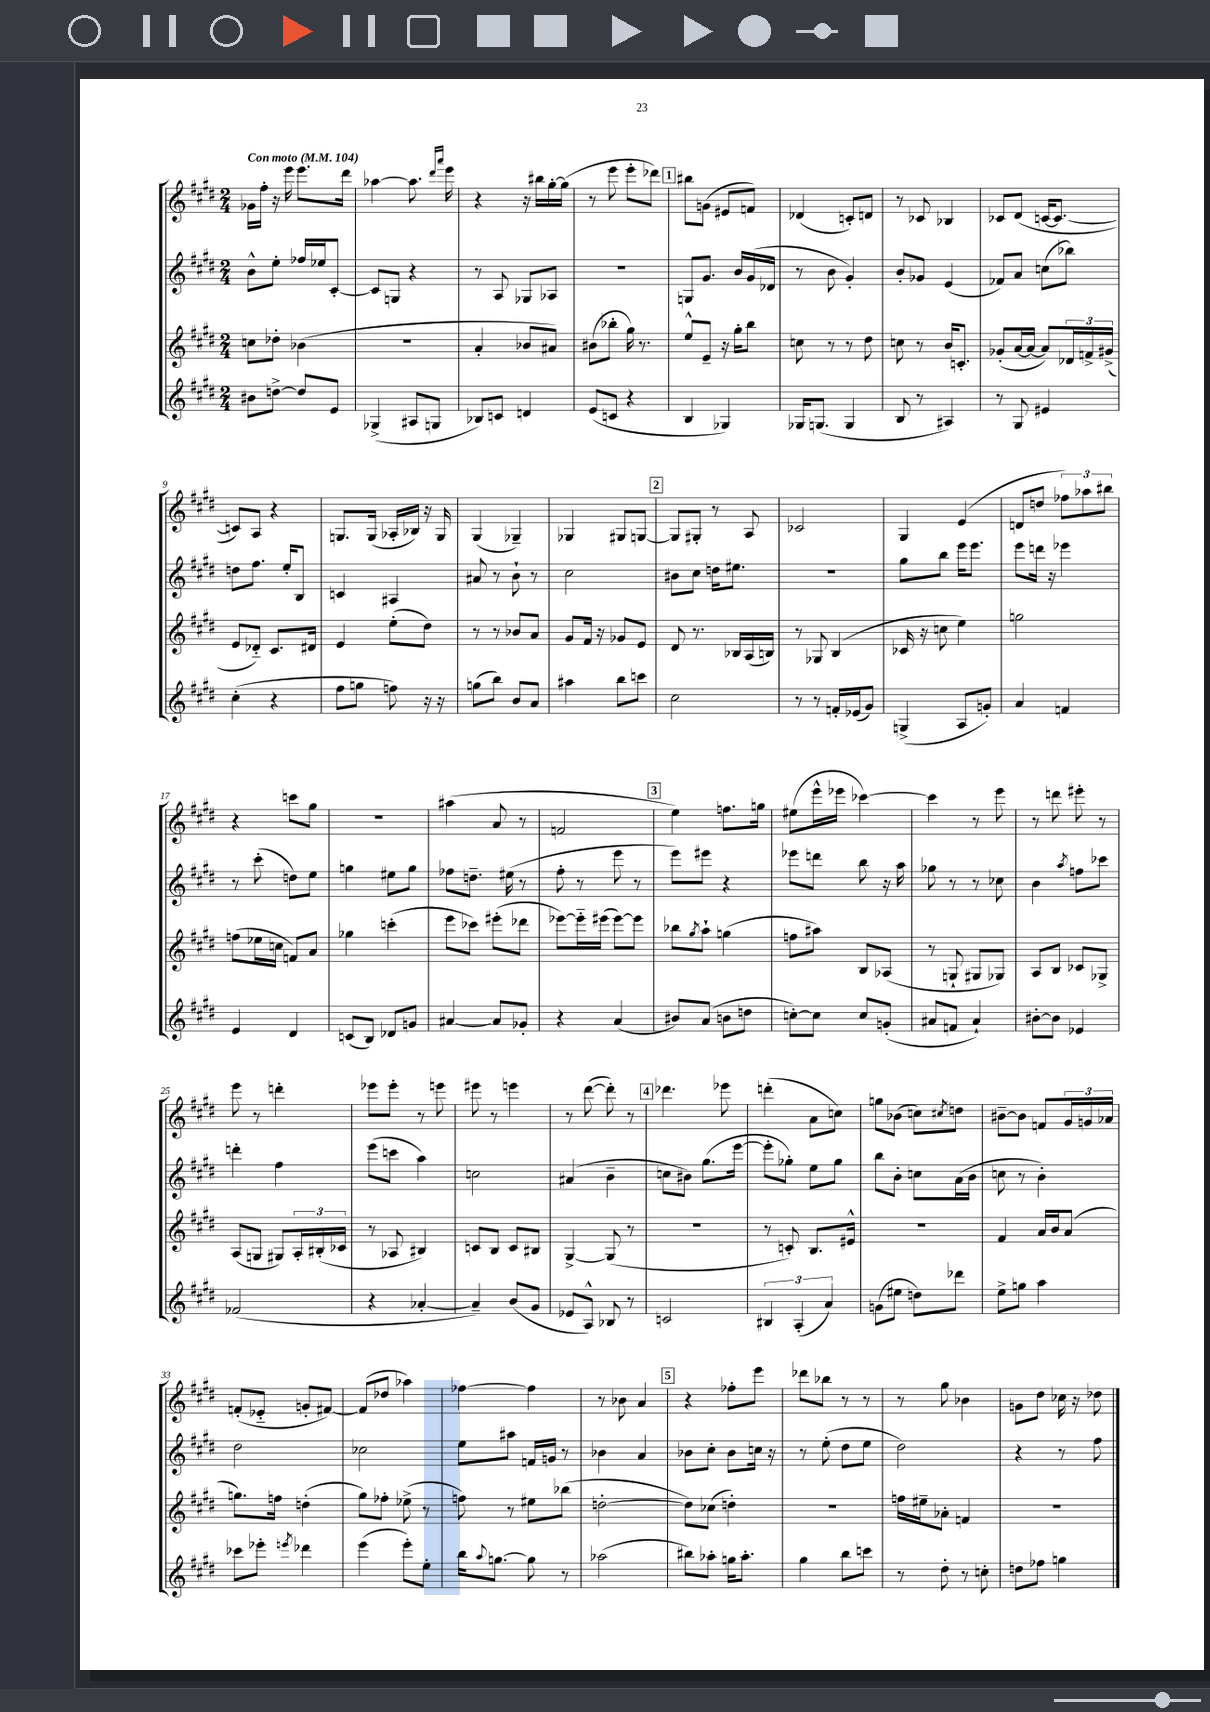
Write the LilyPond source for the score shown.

<<
\new StaffGroup <<
\new Staff = "s0" {
    \clef treble \key e \major \numericTimeSignature \time 2/4 \tempo "Con moto" 4 = 104
    ges'16 fis''16-. r16 e'''16 e'''8. dis'''16 |
    aes''4~ aes''8. \grace { dis'''16 a'''16 } e'''16 |
    r4 r16 bis''16 gis''16~-. gis''16( |
    r8 e'''8 e'''8-. des'''8) |
    \mark \markup { \box "1" } bis''8 g'8( eis'8 f'8) |
    des'4( c'8-.) d'8 |
    r8 ces'8 bes4 |
    ces'8 dis'8( c'16~ c'8.~ |
    c'8) a8 r4 |
    g8. g16( aes16-. bes16) r16 g16 |
    gis4( ges4--) |
    ges4 gis8 g8~ |
    \mark \markup { \box "2" } g8 gis8-. r8 a8 |
    ces'2 |
    gis4 e'4( |
    d'8 d''8 \tuplet 3/2 { fes''8) aes''8 bis''8 } |
    r4 c'''8 gis''8 |
    R2 |
    ais''4( a'8 r8 |
    f'2 |
    \mark \markup { \box "3" } e''4) f''8. g''16 |
    eis''8( e'''16-^ ees'''16 ces'''4~) |
    ces'''4 r8 e'''8 |
    r8 d'''8 eis'''8-. r8 |
    e'''8 r8 d'''4-. |
    ees'''8 ees'''8-. r8 e'''8 |
    eis'''8 r8 e'''4 |
    r8 dis'''8~( dis'''8-.) r8 |
    \mark \markup { \box "4" } des'''4. ees'''8 |
    d'''4-.( a'8 c''8) |
    g''8 bes'8( c''8) \acciaccatura { cis''8 } d''8 |
    bis'8~-- bis'8 f'8 \tuplet 3/2 { gis'16 g'16 aes'16 } |
    f'8-.( ees'8-_ g'8-. fis'8~) |
    fis'8( des''8 aes''4) |
    fes''4~ fes''4 |
    r8 bes'8 a'4 |
    \mark \markup { \box "5" } r4 fes''8-. e'''8 |
    des'''8 bes''8 r8 r8 |
    r8 gis''8 bes'4 |
    g'8 dis''8 ces''16 r16 des''8 \bar "|." |
}
\new Staff = "s1" {
    \clef treble \key e \major \numericTimeSignature \time 2/4
    b'8-^ e''8-. fes''16 ees''16 cis'8~-. |
    cis'8 g8 r4 |
    r8 a8 ges8 aes8 |
    r2 |
    \mark \markup { \box "1" } g8 gis'8. b'16 gis'16( des'16 |
    r8 b'8 gis'4-.) |
    b'8-. ges'8 e'4( |
    fes'8) a'8 c''8( bes''8) |
    d''8 fis''8. e''16-. b8 |
    c'4 ais4 |
    ais'8 r8 b'8-! r8 |
    cis''2 |
    \mark \markup { \box "2" } bis'8 cis''8 d''16 eis''8. |
    r2 |
    gis''8 b''8 e'''16 e'''8. |
    e'''8 d'''16 r16 ees'''4 |
    r8 cis'''8-.( d''8) e''8 |
    g''4 eis''8 g''8 |
    fes''8 d''8.-- eis''16( r8 |
    fis''8-. r8 e'''8 r8 |
    \mark \markup { \box "3" } e'''8) eis'''8 r4 |
    ees'''8 d'''8 b''8 r16 a''16 |
    ges''8 r8 r8 ces''8 |
    b'4 \acciaccatura { a''8 } f''8 ces'''8 |
    d'''4-. fis''4 |
    e'''8( c'''8 a''4) |
    c''2 |
    ais'4( b'4-- |
    \mark \markup { \box "4" } c''8 bis'8) gis''8.( e'''16~ |
    e'''8-. ges''8-.) e''8 ges''8 |
    b''8 b'8-. c''8 a'16( b'16 |
    c''8 r8 b'4-.) |
    dis''2 |
    ces''2 |
    e''8 ais''8 f'16 g'16 r8 |
    bes'4 a'4 |
    \mark \markup { \box "5" } bes'8 cis''8-. bes'8 c''16 r16 |
    r8 e''8-.( dis''8 e''8 |
    dis''2) |
    r4 r8 fis''8 \bar "|." |
}
\new Staff = "s2" {
    \clef treble \key e \major \numericTimeSignature \time 2/4
    c''8 des''8-. bes'4( |
    r2 |
    a'4-. bes'8 ais'8) |
    bis'8( bes''8-. gis''16) r8. |
    \mark \markup { \box "1" } e''8-^ e'8-- r16 gis''16-. b''8 |
    c''8 r8 r8 dis''8 |
    c''8 r8 b'16 c'8.-. |
    ges'8-.( a'16~ a'16~ a'8) \tuplet 3/2 { des'16 f'16-> gis'16->( } |
    e'8 des'8-_) cis'8. dis'16 |
    e'4 e''8-.( dis''8) |
    r8 r8 bes'8 a'8 |
    gis'8 fis'16 r16 ges'8 e'8 |
    \mark \markup { \box "2" } dis'8 r8. bes16 a16( b16) |
    r8 ges8 b4( |
    ces'16 r16 c''8 e''4) |
    g''2 |
    f''8( ees''16 c''16 f'8) a'8 |
    ges''4 c'''4-.( |
    e'''8 ces'''8) eis'''8-.( des'''8 |
    ees'''8~) ees'''16-_ eis'''16( eis'''8~) eis'''8 |
    \mark \markup { \box "3" } bes''8 \acciaccatura { gis''8 } a''8-! g''4( |
    f''8 ais''8) b8 aes8( |
    r8 g8-! gis8 ges8) |
    a8 b8 ces'8 ges8-> |
    a8( g8 gis8) \tuplet 3/2 { a16-. bis16-.( ces'16 } |
    r8 aes8 bis4) |
    c'8 b8 c'8 bis8 |
    gis4~-> gis8( r8 |
    \mark \markup { \box "4" } r2 |
    r8 c'8-.) b8. eis'16-^ |
    R2 |
    fis'4 a'16 b'16 a'8( |
    g''8.) f''16 d''4-.( |
    gis''8) fes''8-. ees''8->( r8 |
    f''8) r8 eis''8 bes''8( |
    d''2~-. |
    \mark \markup { \box "5" } d''8) ces''8( d''4-.) |
    R2 |
    f''16 eis''16-- aes'8-. f'4 |
    R2 \bar "|." |
}
\new Staff = "s3" {
    \clef treble \key e \major \numericTimeSignature \time 2/4
    bis'8 d''8~-> d''8 e'8 |
    ges4->( ais8 g8 |
    bes8) c'8 d'4 |
    e'8( c'8 r4 |
    \mark \markup { \box "1" } b4 ges4) |
    ges16 g8.( g4 |
    b8 r8 ais4) |
    r8 gis8 eis'4 |
    cis''4-.( r4 |
    fis''8 g''8 f''8) r16 r16 |
    g''8( b''8) b'8 a'8 |
    ais''4 b''8 c'''8 |
    \mark \markup { \box "2" } cis''2 |
    r8 r8 f'16-. ees'16( gis'8) |
    g4->( a8 g'8-.) |
    a'4 f'4 |
    e'4 dis'4 |
    c'8( b8) des'8 g'8 |
    ais'4~ ais'8 ges'8-. |
    r4 a'4( |
    \mark \markup { \box "3" } bis'8) a'8( b'8 d''8 |
    c''8~-.) c''8 c''8 g'8-.( |
    ais'8 f'8 ais'4-!) |
    bis'8~-. bis'8 ees'4 |
    fes'2( |
    r4 aes'4~-. |
    aes'4--) b'8( gis'8 |
    ees'8 a8-^) bes8 r8 |
    \mark \markup { \box "4" } c'2 |
    \tuplet 3/2 { bis4 a4-.( a'4) } |
    g'8( eis''8 d''8) des'''8 |
    e''8-> g''8 a''4 |
    ces'''8 ees'''8-. \acciaccatura { e'''8 } des'''4 |
    e'''4( e'''8-.) e''8-. |
    b''16 \appoggiatura { a''8 } g''8.~ g''8 r8 |
    aes''2( |
    \mark \markup { \box "5" } bis''8) aes''8-. g''16 aes''8.-. |
    gis''4 b''8 c'''8 |
    r8 dis''8-. r8 c''8-. |
    d''8 fes''8 g''4 \bar "|." |
}
>>
>>
